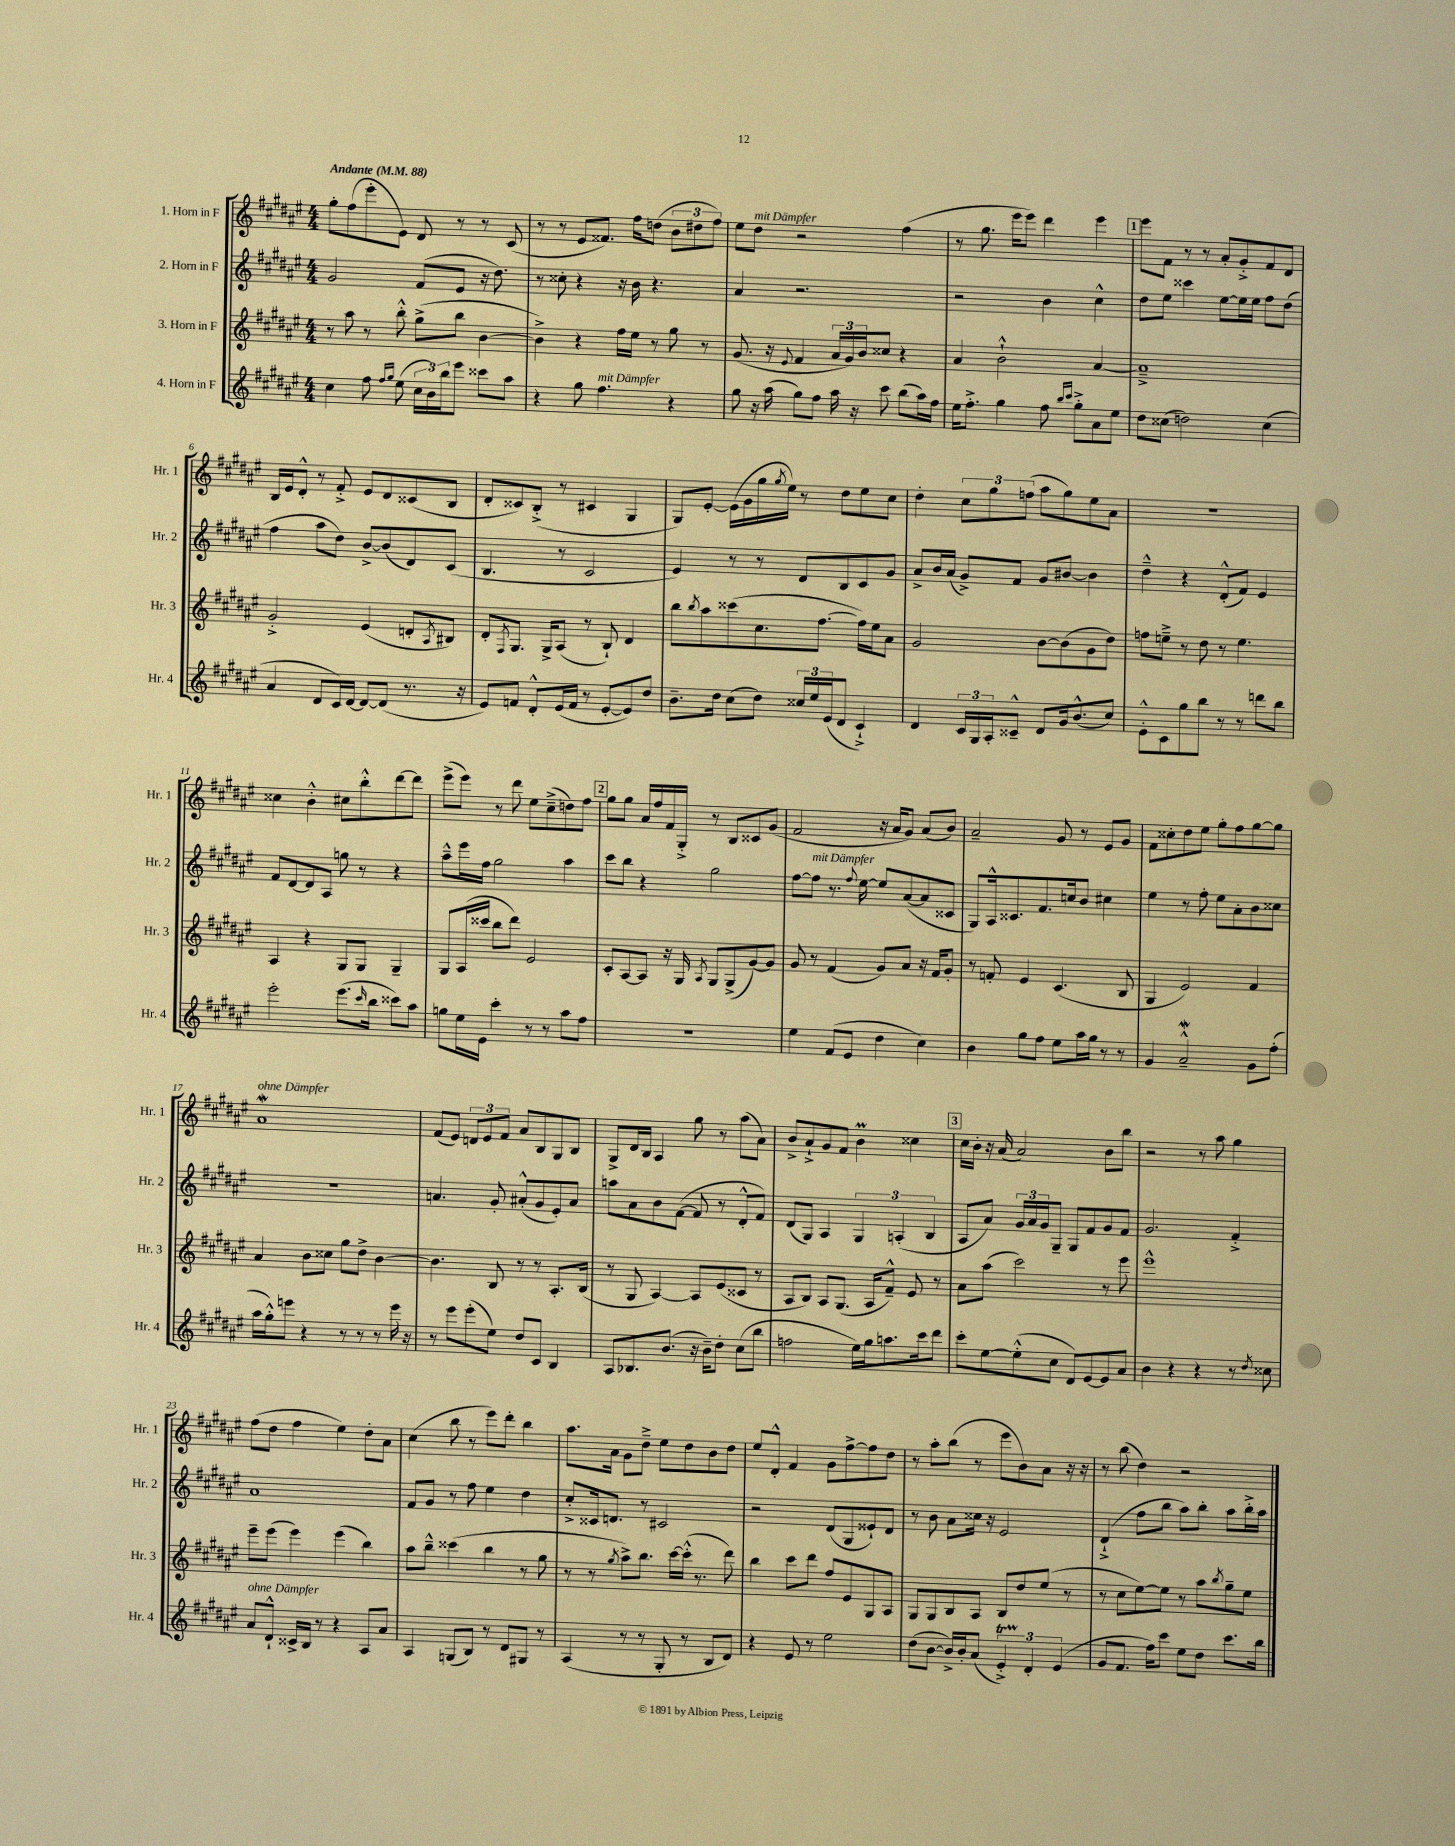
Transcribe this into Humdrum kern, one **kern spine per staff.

**kern	**kern	**kern	**kern
*staff4	*staff3	*staff2	*staff1
*clefG2	*clefG2	*clefG2	*clefG2
*k[f#c#g#d#a#e#]	*k[f#c#g#d#a#e#]	*k[f#c#g#d#a#e#]	*k[f#c#g#d#a#e#]
*M4/4	*M4/4	*M4/4	*M4/4
*MM88	*MM88	*MM88	*MM88
4cc#\	8r	2g#/	8gg#'\L
.	8aa#\	.	(8ff#\
8ff#\	8r	.	8eee#'\
16qqff#/LL	.	.	.
16qqgg#/JJ	.	.	.
(8ee#\	8bb'^^\	.	8e#\J)
24cc#\LL	(8gg#^\L	(8f#/L	8d#/
24b\)	.	.	.
24bb\J	.	.	.
8eee#\J	8bb\J	8e#/J	8r
8ccc##\L	[4b\	16r	8r
.	.	8.dd#\)	.
8aa#\J	.	.	(8c#/
=	=	=	=
4r	4b^\])	8r	8r
.	.	8cc##'\	8r
8gg#\	4r	4r	8e#/L
4.ff#\	.	.	8.f##/J)
.	16ff#\LL	16r	.
.	16ee#\JJ	16b\	16ff#\LK
.	8r	4.r	(8dd\J
4r	8gg#\	.	12b\L
.	.	.	12dd#\
.	8r	.	.
.	.	.	12ff#\J)
=	=	=	=
8gg#\	(8.g#/	4a#/	8ee#\L
16r	.	.	8dd#\J
(16aa#\	16r	.	.
.	8qqe#/	.	.
8gg#\L)	4f#/	2.r	2r
8ff#\J	.	.	.
16aa#\	24a#/LL	.	.
.	24g#/)	.	.
16r	.	.	.
.	24b/J	.	.
8ccc#\	8cc##/J	.	.
(8bb\L	4r	.	(4ff#\
16aa#\L)	.	.	.
16ff#\JJ	.	.	.
=	=	=	=
16ee#\LK	4a#/	2r	8r
8.ff#'^\J	.	.	.
.	.	.	8.gg#\
4gg#\	2b`^^\	.	.
.	.	.	16eee#\LK
.	.	.	8eee#\J)
8ff#\	.	4b\	4ddd#\
16qqbb/LL	.	.	.
16qqccc#/JJ	.	.	.
8gg#'^\L	.	.	.
8a#\	[4a#/	4cc#^^\	4eee#\
8ee#\J	.	.	.
=	=	=	=
8dd#\L	1a#~^]	8dd#\L	8eee#\L
(8cc##\J	.	8ee#\J	8f#\J
2dd\)	.	4ccc##\	8r
.	.	.	8r
.	.	[8ee#\L	8a#'/L
.	.	16ee#\]L	8g#'^/
.	.	16ee#\JJ	.
(4cc##\	.	8ff#\L	8f#/
.	.	(8dd#\J	8d#/J
=	=	=	=
4a#/	2g#'^/	4ff#\	16B/LL
.	.	.	16e#/J
.	.	.	8d#'^^/J
8d#/L	.	8aa#\L	8r
16c#/L)	.	8dd#\J)	8f#'^/
[16d#/JJ	.	.	.
8d#/_L	(4e#/	[8b^/L	8e#/L
(8d#/]J	.	(8b/]	8d#/
8.r	8d'/L	8d#/)	(8c##/
.	8qA#/	.	.
.	8B#/J)	(8c#/J	8B/J
16r	.	.	.
=	=	=	=
8e#/L)	8d#'/L	4.B/	8d#'/L
.	8qF#/	.	.
8f/J	8.G#/J	.	8c##/)
8d#'^^/L	.	.	(8B'^/J
.	16G#^/LK	.	.
(16e#/L	(8A#/J	8r	8r
16f/JJ	.	.	.
8r	8r	2c#/	4c#/
[8e#'/L	8B`/)	.	.
8e#/])	4d#/	.	4G#/
8dd#/J	.	.	.
=	=	=	=
8.b~\L	8bb\L	4e#/)	8G#/L)
.	8qbb/	.	.
.	8aa#\	.	[8e#'/J
16dd#\Jk	.	.	.
(8cc#\L	(8ccc##\	8r	(16e#\]LL
.	.	.	16g#\
8dd#\J)	8.cc#\	8r	16gg#\
.	.	.	8qgg#/
.	.	.	16ee#\JJ)
24cc##/LL	.	8d#/L	8r
24ee#/	.	.	.
.	[8.ff#\J	.	.
(24e#/J	.	.	.
8d#/J	.	8B/	8dd#\L
4c#`^/)	16ff#\]LL)	8c#/	8ee#\
.	16ee#\J	.	.
.	8a#\J	8g#/J	8cc#\J
=	=	=	=
4d#/	2g#/	8a#^/L	4dd#'\
.	.	16b/L	.
.	.	(16a#/JJ	.
24c#/LL	.	8g#^/L)	12cc#\L
24G#/	.	.	.
24A#'/J	.	.	12gg#\
8c##~^^/J	.	8f#/J	.
.	.	.	(12ff\J
8d#/L	[8b\L	8g#/L	8aa#\L
16g#/k	(8b\]	[8b#/J	8gg#\)
(8.b^^/	.	.	.
.	8g#\	4b#\]	8ee#\
8cc#/J)	8dd#\J)	.	8a#\J
=	=	=	=
8e#'^^\L	8ff\L	4dd#~^^\	1r
8c#\	8ee~^\J	.	.
8gg#\	8r	4r	.
8bb\J	8dd#\	.	.
8r	8r	(8d#'^^/L	.
8r	4.ee\	8f#/J)	.
8ddd\L	.	4e#/	.
8bb\J	.	.	.
=	=	=	=
2eee#'\	4A#/	8f#/L	4cc##\
.	.	[8d#/	.
.	4r	8d#/]	4b'^^\
.	.	8A#/J	.
(8.eee#\L	8G#/L	8gg\	8cc#\L
.	8G#/J	8r	8bb'^^\
16qqccc#/	.	.	.
16bb\Jk	.	.	.
8ccc##\L)	4G#~/	4r	[8ddd#\
8aa#\J	.	.	8ddd#\]J
=	=	=	=
8gg\L	8G#/L	8aa#~^^\L	(8eee#^\L
16ee#\L	(16A#/L	16eee#\L	8eee#\J)
16e#\JJ	16ccc##/JJ	16ff#\JJ	.
4ccc#'\	8bb\L	2gg#\	8r
.	8ddd#\J)	.	8ddd#\
8r	2e#/	.	8ee#\L
8r	.	.	(8cc#~^\
8aa#\L	.	4aa#\	8dd\)
8ff#\J	.	.	8ff#\J
=	=	=	=
1r	8c#'/L	8ccc#\L	8gg#\L
.	[8A#/	8bb\J	8gg#\J
.	8A#/]J	4r	16a#/LL
.	.	.	16ff#/
.	16r	.	16f#/
.	16G#/	.	16G#'^/JJ
.	8qA#/	.	.
.	8G#/L	2gg#\	8r
.	(8G#^/	.	8B/L
.	[8g#/)	.	8c##/
.	8g#/]J	.	(8g#/J
=	=	=	=
4ee#\	8g#/	[8ff#\L	2f#/
.	8r	8ff#\]J	.
(8f#/L	(4f#/	8.r	.
8e#/J	.	.	.
.	.	8qqff#/	.
.	.	[16ee#\	.
4dd#\	8g#/L)	8ee#/]L	16r
.	.	.	16a#/LK
.	8a#/J	([8a#/	8g#/J)
4cc#\)	16r	8a#/]	(8a#/L
.	16f#/LK	.	.
.	8g#'/J	8c##/J	8b/J)
=	=	=	=
4b\	8r	8G#/L)	2a#~/
.	8f'/	16A#^^/k	.
.	.	8.c##/	.
8gg#\L	4e#/	.	.
8ff#\J	.	8.f#/	.
8ee#\L	(4.c#/	.	8g#/
.	.	16cc/k	.
16aa#\L	.	8b/J	8r
16gg#\JJ	.	.	.
8r	.	4cc#\	8e#/L
8r	8B/	.	8g#/J
=	=	=	=
4g#/	4G#/	4ee#\	8f#\L
.	.	.	8cc##'\
2a#~^^/	2e#/)	8r	8dd#\
.	.	8ff#'\	8ee#\J
.	.	8ee#\L	8gg#'\L
.	.	8a#'\	8ff#\
8g#\L	4f#/	8b\	[8gg#\
(8ff#'\J	.	8cc##\J	8gg#\]J
=	=	=	=
16aa#\LL	4a#/	1r	1a#
16gg#'^^\J)	.	.	.
8eee\J	.	.	.
4r	8b\L	.	.
.	8cc##\J	.	.
8r	8gg#\L	.	.
8r	8dd#^\J	.	.
8r	[4b\	.	.
16eee\	.	.	.
16r	.	.	.
=	=	=	=
8r	4.b\]	4.a/	(8f#/L
8eee#\L	.	.	8e#/J)
(8eee#'\	.	.	12d/L
.	.	.	12e#/
8ee#\J)	8B/	8g#'/	.
.	.	.	12f#/J
8dd#/L	8r	(8a#'^^/L	8a#/L
8c#/J	8r	8g#/	8B/
4B/	8.A#'/L	8e#'/)	8G#/
.	.	8a#/J	8B/J
.	(16B/Jk	.	.
=	=	=	=
8A#/L	8r	8aa\L	8G#^/L
8.B-/	8G#/	8a#\	16d#/L
.	.	.	16B/JJ
.	[4A#/)	8b\	4A#/
(8.b/J	.	.	.
.	.	([8f#\J	.
16r	8A#/]L	8f#/]	8gg#\
16b~\LK)	.	.	.
8dd#'\J	(8e#/	8r	8r
(8cc#\L	8c##/J	8d#'^^/L	(8aa#\L
8bb\J	8r	8f#/J)	8a#\J)
=	=	=	=
2ff\	8A#/L	(8d#/L	8b^/L
.	8B/J)	8G#/J)	8a#`^/
.	8A#/L	4A#/	8g#/
.	(8.G#/J	.	8f#/J
16ee#\LL)	.	6G#/	4b\
16gg#\J	16A#/LK	.	.
8.aa\	8f#~^^/J)	.	.
.	.	(6A'/	.
.	8e#/	.	4cc##\
16ccc#\k	.	.	.
.	.	6B/	.
8ddd#\J	8r	.	.
=	=	=	=
8ccc#'\L	8a#\L	8A#/L	16cc#\LL
.	.	.	16b'\JJ
[8ee#\	(8aa#\J	8a#/J)	16r
.	.	.	(16a#/
(8ee#'^^\]	2ccc#\)	24g#/LL	2a#/)
.	.	24a#/	.
.	.	24g#/J	.
8cc#\J	.	8G#~/J	.
8d#/L)	.	8G#/L	.
[8e#/	.	8f#/	.
8e#/]	8r	8g#/	8b\L
8a#/J	8eee#\	8f#/J	8bb\J
=	=	=	=
4b\	1eee#^^	2.g#/	2r
4r	.	.	.
4r	.	.	8r
.	.	.	8aa#\
8r	.	4f#'^/	4gg#\
8qdd#/	.	.	.
8cc##\	.	.	.
=	=	=	=
8a#/L	8eee#~\L	1a#	(8ff#\L
8d#`^^/J	(8eee#\J	.	8dd#\J
16c##^/LL	4eee#\)	.	4ff#\
16B/JJ	.	.	.
8r	.	.	.
4r	(4eee#\	.	4ee#\)
8A#/L	4bb\)	.	8dd#'\L
8a#/J	.	.	8a#\J
=	=	=	=
4A#/	8aa#\L	8f#/L	(4cc#\
.	8bb~^^\J	8g#/J	.
(8G/L	(4ccc##\	8r	8bb\
8B/J)	.	8ff#\	8r
8r	4bb\	4ee#\	8eee#\L)
8d#/L	.	.	8ddd#'\J
8G#/J	8r	4dd#\	4bb\
8r	8gg#\	.	.
=	=	=	=
(4A#/	8r	8cc#'^/L	8.aa#\L
.	8r	16c##/k	.
.	.	8.d/J	16a#\Jk
.	8qgg#/	.	.
8r	8aa#^\L)	.	8g#\L
8r	8.bb\J	8r	8dd#~^\J
8G#'/	.	2c#/	8ee#\L
.	[16ccc#\LL	.	.
8r	(16ccc#'^^\]JJ	.	8dd#\
.	8.r	.	.
8B/L	.	.	8b\
8d#/J)	8ddd#\)	.	8dd#\J
=	=	=	=
4r	4bb\	2r	8ee#/L
.	.	.	8d#'^^/J
8e#/	8ccc#\L	.	4f#/
8r	8ddd#\J	.	.
2ee#\	8ff#/L	(8d#/L	8g#\L
.	8e#/	8G#/	[8ff#^\
.	8G#/	8e##`/)	8ff#\]
.	8A#/J	8d#/J	8dd#\J
=	=	=	=
(8dd#\L	8G#/L	8r	8r
[8b\J	8G#/	8b\	8aa#'\L
16b^/]LL)	8B/	8a#\L	(8bb\J
16b'/J	.	.	.
(8a#/J	8A#/J	16cc##\Jk	8r
.	.	16r	.
6e#'^/)	8B/L	2e#/	8eee#\L
.	8dd#/	.	8b\)
6d#'/	.	.	.
.	(8ee#/J	.	8a#\J
(6e#/	.	.	.
.	8r	.	16r
.	.	.	16r
=	=	=	=
8g#/L	8r	(4d#`^/	8r
8.f#/J	8cc#\L	.	(8bb\
.	[8ee#\)	8ff#\L	4dd#\)
16ff#\LK)	.	.	.
8ccc#\J	8ee#\]J	8bb\J	.
8ee#\L	8r	8aa#\L)	2r
8dd#\J	8aa#\L	8bb'\J	.
.	8qbb/	.	.
8.ccc#\L	8gg#~\	8aa#\L	.
.	8ee#\J	16bb'^\L	.
16bb\Jk	.	16aa#\JJ	.
==	==	==	==
*-	*-	*-	*-
